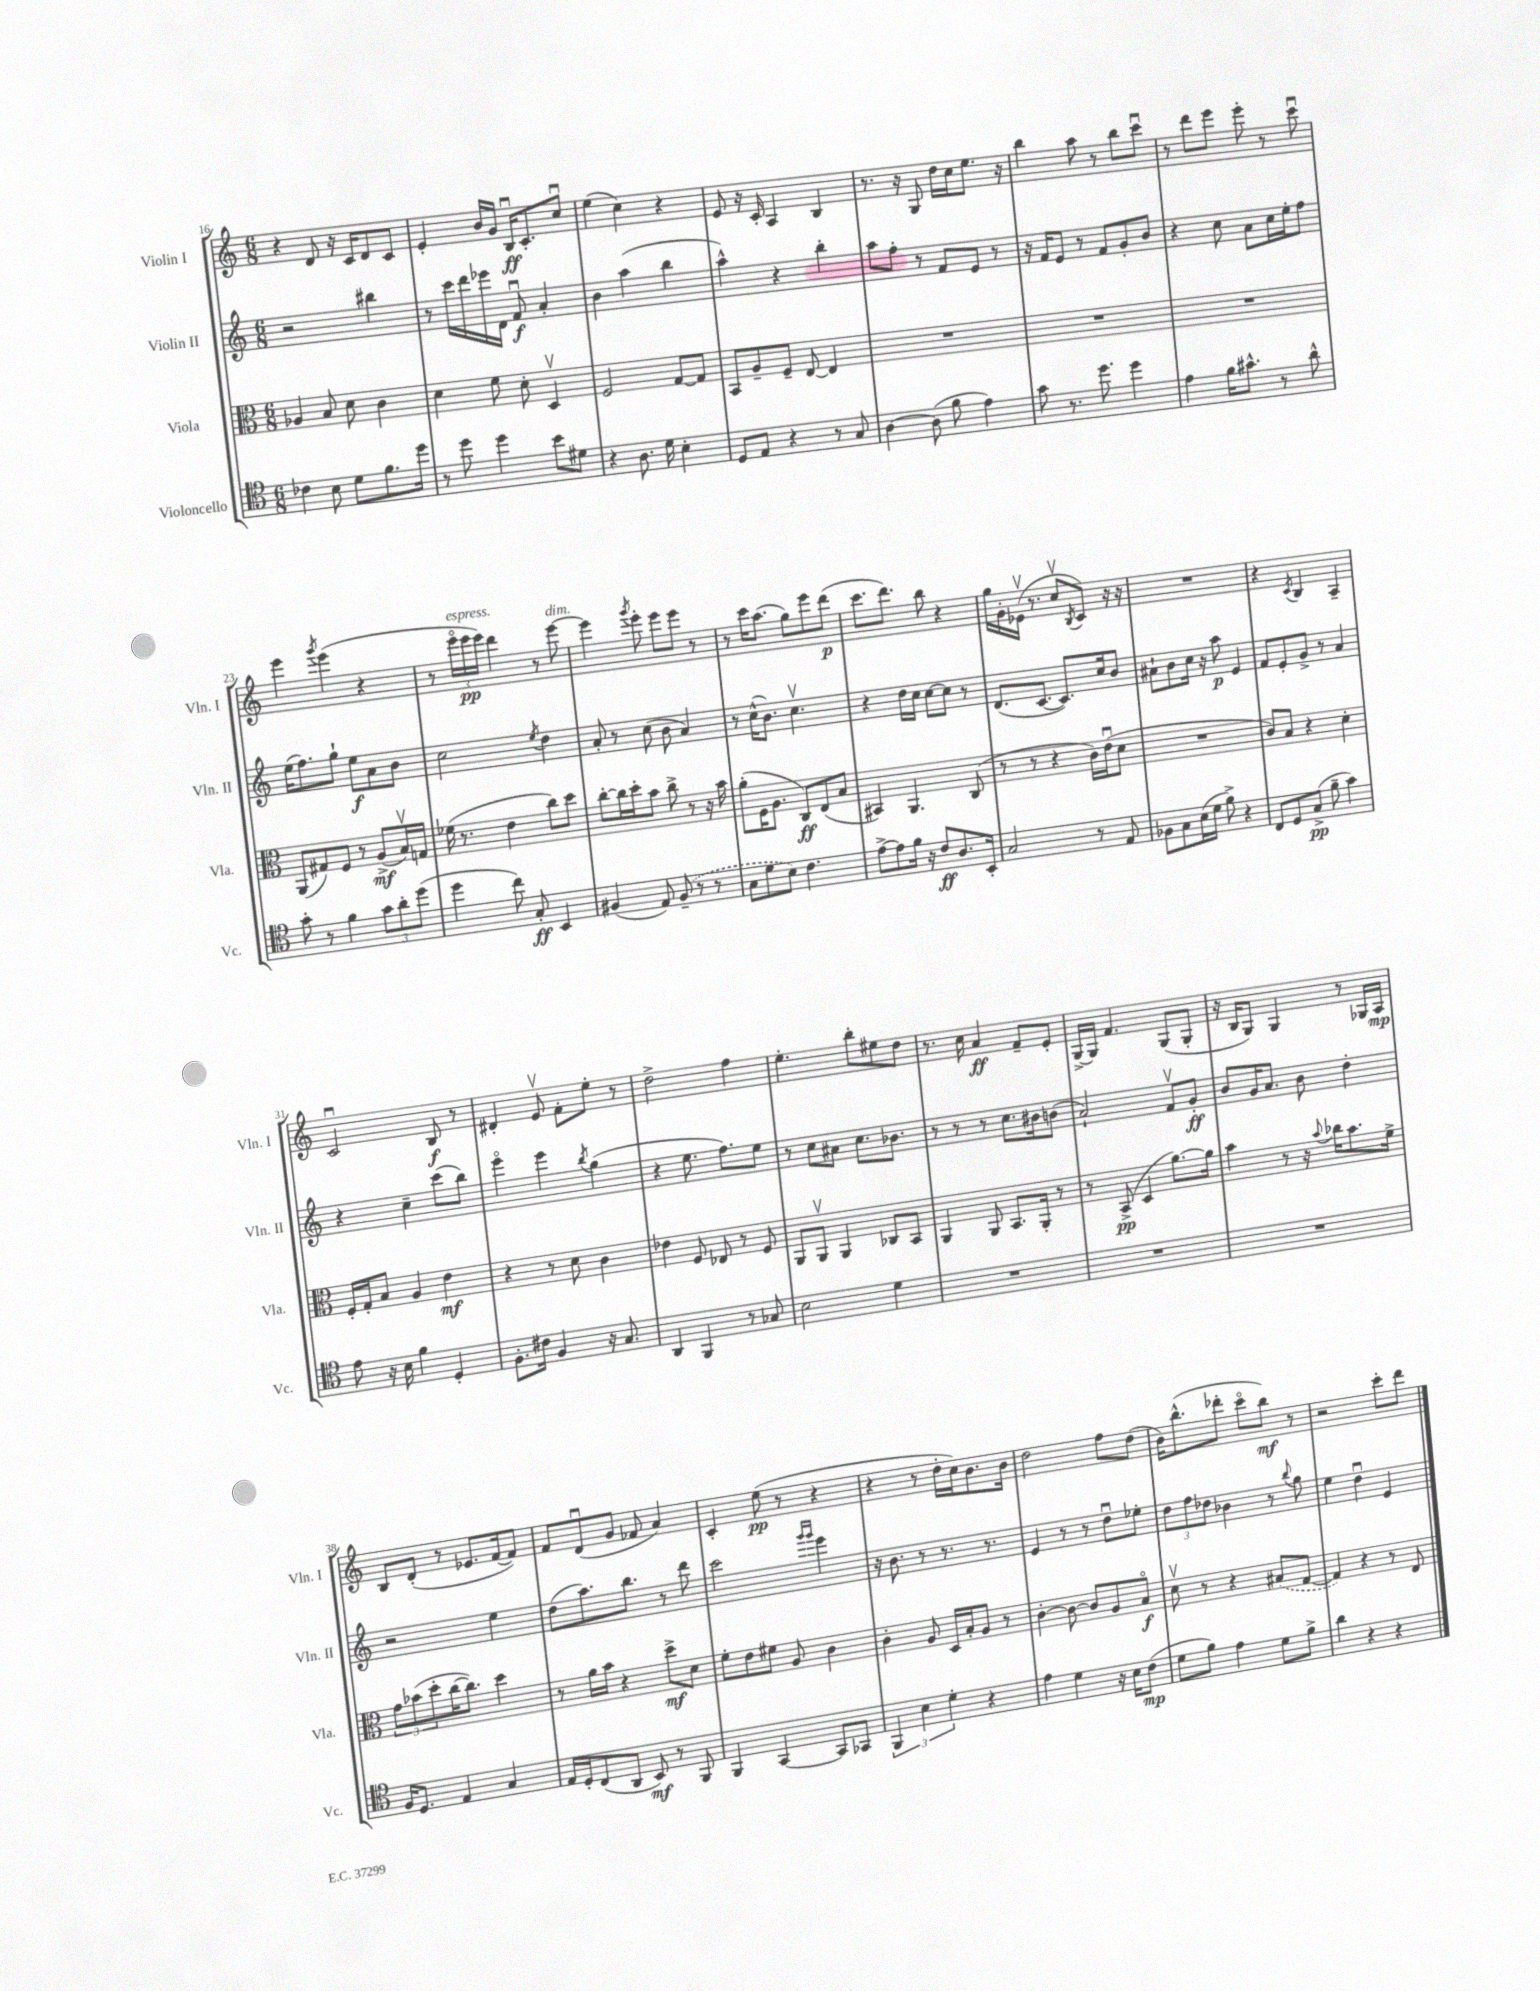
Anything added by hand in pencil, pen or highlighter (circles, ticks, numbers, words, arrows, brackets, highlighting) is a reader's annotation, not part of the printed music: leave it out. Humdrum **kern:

**kern	**dynam	**kern	**dynam	**kern	**dynam	**kern	**dynam
*part4	*part4	*part3	*part3	*part2	*part2	*part1	*part1
*staff4	*staff4	*staff3	*staff3	*staff2	*staff2	*staff1	*staff1
*I"Violoncello	*	*I"Viola	*	*I"Violin II	*	*I"Violin I	*
*I'Vc.	*	*I'Vla.	*	*I'Vln. II	*	*I'Vln. I	*
*clefC4	*	*clefC3	*	*clefG2	*	*clefG2	*
*k[]	*	*k[]	*	*k[]	*	*k[]	*
*M6/8	*	*M6/8	*	*M6/8	*	*M6/8	*
=16	=16	=16	=16	=16	=16	=16	=16
4c-X\	.	4A-X/	.	2r	.	4r	.
8B\	.	8B/	.	.	.	8d/	.
8d\L	.	8d\	.	.	.	16r	.
.	.	.	.	.	.	16c/KL	.
8.f\	.	4c\	.	4bb#X\	.	8d/	.
.	.	.	.	.	.	8c/J	.
16dd\Jk	.	.	.	.	.	.	.
=17	=17	=17	=17	=17	=17	=17	=17
8r	.	4d\	.	8r	.	4e'/	.
8dd\	.	.	.	16ccc\LL	.	.	.
.	.	.	.	16ddd\	.	.	.
4dd\	.	8f\	.	16eee-X\	.	16b/LL	.
.	.	.	.	16d\JJ	.	16g/JJ	.
.	.	8d'\	.	8fu/	f	16Bu/KL	ff
.	.	.	.	.	.	8.c'/	.
8b\L	.	4Dv/	.	4a'/	.	.	.
8d#X\J	.	.	.	.	.	8ccu/J	.
=18	=18	=18	=18	=18	=18	=18	=18
4r	.	2F/	.	4b\	.	(4ee\	.
8.A\	.	.	.	(4aa\	.	4cc\)	.
16d\	.	.	.	.	.	.	.
4B'\	.	[8G/L	.	4bb\	.	4r	.
.	.	8G/J]	.	.	.	.	.
=19	=19	=19	=19	=19	=19	=19	=19
8D/L	.	8BB/L	.	4aa^^\)	.	8e/	.
8E/J	.	8A~/	.	.	.	16r	.
.	.	.	.	.	.	16c'/	.
4r	.	8F~/J	.	4r	.	4A/	.
.	.	[8E/	.	.	.	.	.
8r	.	4E/]	.	4bb'\	.	4B/	.
8G/	.	.	.	.	.	.	.
=20	=20	=20	=20	=20	=20	=20	=20
[4A\	.	2.r	.	8aa\L	.	8.r	.
.	.	.	.	8ff'\J	.	.	.
.	.	.	.	.	.	16r	.
(8A\]	.	.	.	8r	.	8G/	.
8f\	.	.	.	8f/L	.	16dd\LL	.
.	.	.	.	.	.	16cc\J	.
4e\)	.	.	.	8e/J	.	8.ee\J	.
.	.	.	.	8r	.	.	.
.	.	.	.	.	.	16r	.
=21	=21	=21	=21	=21	=21	=21	=21
8g\	.	2.r	.	16r	.	4bb\	.
.	.	.	.	16f/KL	.	.	.
8.r	.	.	.	8e/J	.	.	.
.	.	.	.	8r	.	8aa\	.
8.dd\	.	.	.	.	.	.	.
.	.	.	.	8f/L	.	8r	.
4dd\	.	.	.	8g'/	.	8bb\L	.
.	.	.	.	8b/J	.	8cccu\J	.
=22	=22	=22	=22	=22	=22	=22	=22
4e\	.	2.r	.	4r	.	8r	.
.	.	.	.	.	.	8ddd\L	.
16f\KL	.	.	.	8cc\	.	8eee\J	.
8.g#X^^\J	.	.	.	.	.	.	.
.	.	.	.	8a\L	.	8eee'\	.
8r	.	.	.	16cc\L	.	8r	.
.	.	.	.	16ee'\J	.	.	.
8a^^\	.	.	.	8ff\J	.	8cccu\	.
!!LO:LB:g=z
=23	=23	=23	=23	=23	=23	=23	=23
8g'\	.	(8AA/L	.	(16ee\KL	.	4eee\	.
.	.	.	.	8.ff\)	.	.	.
8r	.	8G#X/)	.	.	.	.	.
.	.	.	.	.	.	8qggg/	.
4f\	.	8F/J	.	8gg`\J	.	(4eee\	.
.	.	8r	.	8ee\L	f	.	.
12g\L	.	(8A^/L	mf	8a\	.	4r	.
12a'\	.	.	.	.	.	.	.
.	.	16Bv/L)	.	8b\J	.	.	.
(12dd\J	.	.	.	.	.	.	.
.	.	16Gn/JJ	.	.	.	.	.
=24	=24	=24	=24	=24	=24	=24	=24
4dd\	.	(16f-X\	.	2cc\	.	8r	.
.	.	8.r	.	.	.	.	.
!	!	!	!	!	!	!LO:TX:a:i:t=espress.	!
.	.	.	.	.	.	24eee\LL	.
.	.	.	.	.	.	24eee\	pp
.	.	.	.	.	.	24eee\JJ)	.
8cc\)	.	4e\	.	.	.	4ddd\	.
8G'/	ff	.	.	.	.	.	.
.	.	.	.	8qee/	.	.	.
4BB/	.	8cc\L)	.	4dd\	.	8r	.
!	!	!	!	!	!	!LO:TX:a:i:t=dim.	!
.	.	8dd\J	.	.	.	[8eee\	.
=25	=25	=25	=25	=25	=25	=25	=25
(4F#X/	.	[8cc'\L	.	8a'/	.	4eee\]	.
.	.	16cc\L]	.	8r	.	.	.
.	.	16dd'\J	.	.	.	.	.
.	.	.	.	.	.	8qggg/	.
8E/)	.	8b\J	.	(8cc\	.	8eee'\	.
(8F#~/	.	8cc^\	.	8b\	.	8eee\L	.
8r	.	8r	.	4a/)	.	8eee\J	.
8r	.	16r	.	.	.	8r	.
.	.	16b\	.	.	.	.	.
=26	=26	=26	=26	=26	=26	=26	=26
8G\L	.	(8a'\L	.	8r	.	8r	.
8d\	.	16F\K	.	(16cc^^\KL	.	16ccc\KL	.
.	.	8.A\J	.	8.b\J)	.	(8.aa\J	.
8B\J)	.	.	.	.	.	.	.
4.c\	.	8C/L)	ff	4.ccv\	.	8gg\L)	.
.	.	(8E/	.	.	.	8eee\	.
.	.	8B/J	.	.	.	(8ddd\J	p
=27	=27	=27	=27	=27	=27	=27	=27
[8e^\L	.	4BB#X/)	.	4r	.	8.ccc\L	.
8e\]	.	.	.	.	.	.	.
.	.	.	.	.	.	8.ddd\J)	.
16f\Jk	.	4.AA/	.	16dd\LL	.	.	.
16r	.	.	.	16cc\JJ	.	.	.
8c/L	ff	.	.	[8cc\L	.	8bb\	.
8.A/	.	.	.	8cc\J]	.	4r	.
.	.	(8C/	.	8r	.	.	.
16BB'/Jk	.	.	.	.	.	.	.
=28	=28	=28	=28	=28	=28	=28	=28
2G/	.	8r	.	(8.d/L	.	16gg\LL	.
.	.	.	.	.	.	16g'\	.
.	.	8r	.	.	.	(16e-Xv\JJ	.
.	.	.	.	[8.c/J	.	8.r	.
.	.	4r	.	.	.	.	.
.	.	.	.	8.c/L])	.	8ccv/L	.
.	.	.	.	.	.	8qB/	.
8r	.	16c\LL)	.	.	.	8c/J)	.
.	.	(16eu\J	.	16cc/k	.	.	.
8E/	.	8d\J	.	8b/J	.	16r	.
.	.	.	.	.	.	16r	.
=29	=29	=29	=29	=29	=29	=29	=29
8F-X\L	.	2.r	.	8a#X`\L	.	2.r	.
8G\	.	.	.	8b\	.	.	.
(16B\L	.	.	.	16cc\Jk	.	.	.
16d\JJ	.	.	.	16r	.	.	.
8f^\)	.	.	.	8aa\	p	.	.
4r	.	.	.	4e/	.	.	.
=30	=30	=30	=30	=30	=30	=30	=30
8C/L	.	8c/L)	.	8f/L	.	4r	.
8D/	.	8B/J	.	8e'/	.	.	.
.	.	.	.	.	.	8qc/	.
(8G^/J	pp	4r	.	8g^/J	.	4B/	.
8f~\	.	.	.	8r	.	.	.
4g\)	.	4d'\	.	4a/	.	4A~/	.
!!LO:LB:g=z
=31	=31	=31	=31	=31	=31	=31	=31
8e\	.	16F'/LL	.	4r	.	2cu/	.
.	.	16G'/J	.	.	.	.	.
16r	.	8B/J	.	.	.	.	.
16B\	.	.	.	.	.	.	.
4f\	.	4A/	.	4cc~\	.	.	.
4D'/	.	4e\	mf	(8ccc\L	.	8B/	f
.	.	.	.	8bb\J)	.	8r	.
=32	=32	=32	=32	=32	=32	=32	=32
8.F'\L	.	4r	.	4eee\	.	4d#X'/	.
16c#X\Jk	.	.	.	.	.	.	.
4F/	.	8r	.	4eee\	.	8ev/	.
.	.	8d\	.	.	.	8f'\L	.
.	.	.	.	8qbb/	.	.	.
16r	.	4c\	.	(4gg\	.	8ee'\J	.
8.G/	.	.	.	.	.	.	.
.	.	.	.	.	.	8r	.
=33	=33	=33	=33	=33	=33	=33	=33
4AA/	.	4e-X\	.	4r	.	2dd^\	.
4FF/	.	8F/	.	8.ee\	.	.	.
.	.	8E-X/	.	.	.	.	.
.	.	.	.	8.ff\L)	.	.	.
8r	.	8r	.	.	.	4ff\	.
8G-X/	.	8F/	.	8ee\J	.	.	.
=34	=34	=34	=34	=34	=34	=34	=34
2B\	.	8AA/L	.	8r	.	4.ee'\	.
.	.	8AAv/J	.	8cc\L	.	.	.
.	.	4AA/	.	8a#X\J	.	.	.
.	.	.	.	8.cc\L	.	8bb'\L	.
4d\	.	8C-X/L	.	.	.	8ee#X\	.
.	.	.	.	8.b-X\J	.	.	.
.	.	8BB/J	.	.	.	8dd\J	.
=35	=35	=35	=35	=35	=35	=35	=35
2.r	.	4AA/	.	8r	.	8.r	.
.	.	.	.	8r	.	.	.
.	.	.	.	.	.	16cc\	.
.	.	8AA/	.	8r	.	4a/	ff
.	.	8.BB/L	.	8.cc\L	.	.	.
.	.	.	.	.	.	8f~/L	.
.	.	16AA'/Jk	.	16b#X\k	.	.	.
.	.	8r	.	(8bn\J	.	8e'/J	.
=36	=36	=36	=36	=36	=36	=36	=36
2.r	.	8r	.	2a`/)	.	[16G^/LL	.
.	.	.	.	.	.	16G/JJ]	.
.	.	(8BB^/	pp	.	.	4.f/	.
.	.	4D/	.	.	.	.	.
.	.	[8.a\L)	.	8fv/L	.	(8G/L	.
.	.	.	.	8g'/J	ff	8G'/J	.
.	.	16a\Jk]	.	.	.	.	.
=37	=37	=37	=37	=37	=37	=37	=37
2.r	.	4b\	.	8b/L	.	16r	.
.	.	.	.	.	.	16B/KL	.
.	.	.	.	16g/K	.	8G/J)	.
.	.	.	.	8.a/J	.	.	.
.	.	8r	.	.	.	4G/	.
.	.	16r	.	8b\	.	.	.
.	.	8qqb/	.	.	.	.	.
.	.	16cc-X\KL	.	.	.	.	.
.	.	8.b\	.	4dd'\	.	8r	.
.	.	.	.	.	.	16G-X/LL	.
.	.	16f^\Jk	.	.	.	16A/JJ	mp
!!LO:LB:g=z
=38	=38	=38	=38	=38	=38	=38	=38
16F/KL	.	12g\L	.	2r	.	8B/L	.
8.D/J	.	.	.	.	.	.	.
.	.	(12b-X\	.	.	.	.	.
.	.	.	.	.	.	(8d'/J	.
.	.	12dd'\	.	.	.	.	.
4E/	.	[16cc\K	.	.	.	8r	.
.	.	8.cc\J])	.	.	.	.	.
.	.	.	.	.	.	8.e-X/L	.
4G/	.	4dd\	.	4ee\	.	.	.
.	.	.	.	.	.	[16f/k	.
.	.	.	.	.	.	8f/J])	.
=39	=39	=39	=39	=39	=39	=39	=39
16E/LL	.	8r	.	(8dd\L	.	8f/L	.
16D'/J	.	.	.	.	.	.	.
(8C/	.	16a\LL	.	8.aa\)	.	(8du/	.
.	.	16b\JJ	.	.	.	.	.
8AA/J	.	4r	.	.	.	8g/J	.
.	.	.	.	8.bb\J	.	.	.
8BB/)	mf	.	.	.	.	8f-X/	.
8r	.	8dd^\L	mf	8r	.	4a/)	.
8FF/	.	8d\J	.	8ddd\	.	.	.
=40	=40	=40	=40	=40	=40	=40	=40
4FF/	.	8f'\L	.	2ccc\	.	4c'/	.
.	.	8e\	.	.	.	.	.
[4GG/	.	8f#X\J	.	.	.	(8ee\	pp
.	.	8A/	.	.	.	8r	.
.	.	.	.	16qqggg/LL	.	.	.
.	.	.	.	16qqggg/JJ	.	.	.
8GG/L]	.	4c\	.	4eee\	.	4r	.
8GG-X/J	.	.	.	.	.	.	.
=41	=41	=41	=41	=41	=41	=41	=41
6FF/	.	4c'\	.	16r	.	4r	.
.	.	.	.	8.b\	.	.	.
6B\	.	.	.	.	.	.	.
.	.	8A/	.	8r	.	8r	.
6d'\	.	.	.	.	.	.	.
.	.	16D/LL	.	8.r	.	16dd'\LL	.
.	.	16B'/J	.	.	.	16cc\J)	.
4r	.	8A/J	.	.	.	8.b\	.
.	.	.	.	8.r	.	.	.
.	.	8r	.	.	.	.	.
.	.	.	.	.	.	16b\Jk	.
=42	=42	=42	=42	=42	=42	=42	=42
4e\	.	[4c'\	.	4e/	.	2dd\	.
4d\	.	8c\_	.	8r	.	.	.
.	.	8c/L]	.	8r	.	.	.
16r	.	8A/	.	8ddu\L	.	8ff\L	.
16B\KL	.	.	.	.	.	.	.
(8c\J	mp	8B/J	f	8ee-X'\J	.	(8dd\J	.
=43	=43	=43	=43	=43	=43	=43	=43
8d\L	.	8dv\	.	12dd\L	.	16b\KL)	.
.	.	.	.	.	.	(8.bb^^\	.
.	.	.	.	12ff\	.	.	.
8f\J)	.	8r	.	.	.	.	.
.	.	.	.	12dd-X\J	.	.	.
4e\	.	4r	.	4b-X\	.	8ddd-X'\J	.
.	.	.	.	.	.	8ccc\L	.
8d\L	.	(8B#X/L	.	8r	.	8bb\J)	mf
.	.	.	.	8qqbb/	.	.	.
8f^\J	.	[8G/J	.	8gg\	.	8r	.
=44	=44	=44	=44	=44	=44	=44	=44
4a\	.	4G/])	.	4ee\	.	2r	.
4r	.	4r	.	4ddu\	.	.	.
4r	.	8r	.	4e/	.	8ccc'\L	.
.	.	8E/	.	.	.	8ddd\J	.
==	==	==	==	==	==	==	==
*-	*-	*-	*-	*-	*-	*-	*-
